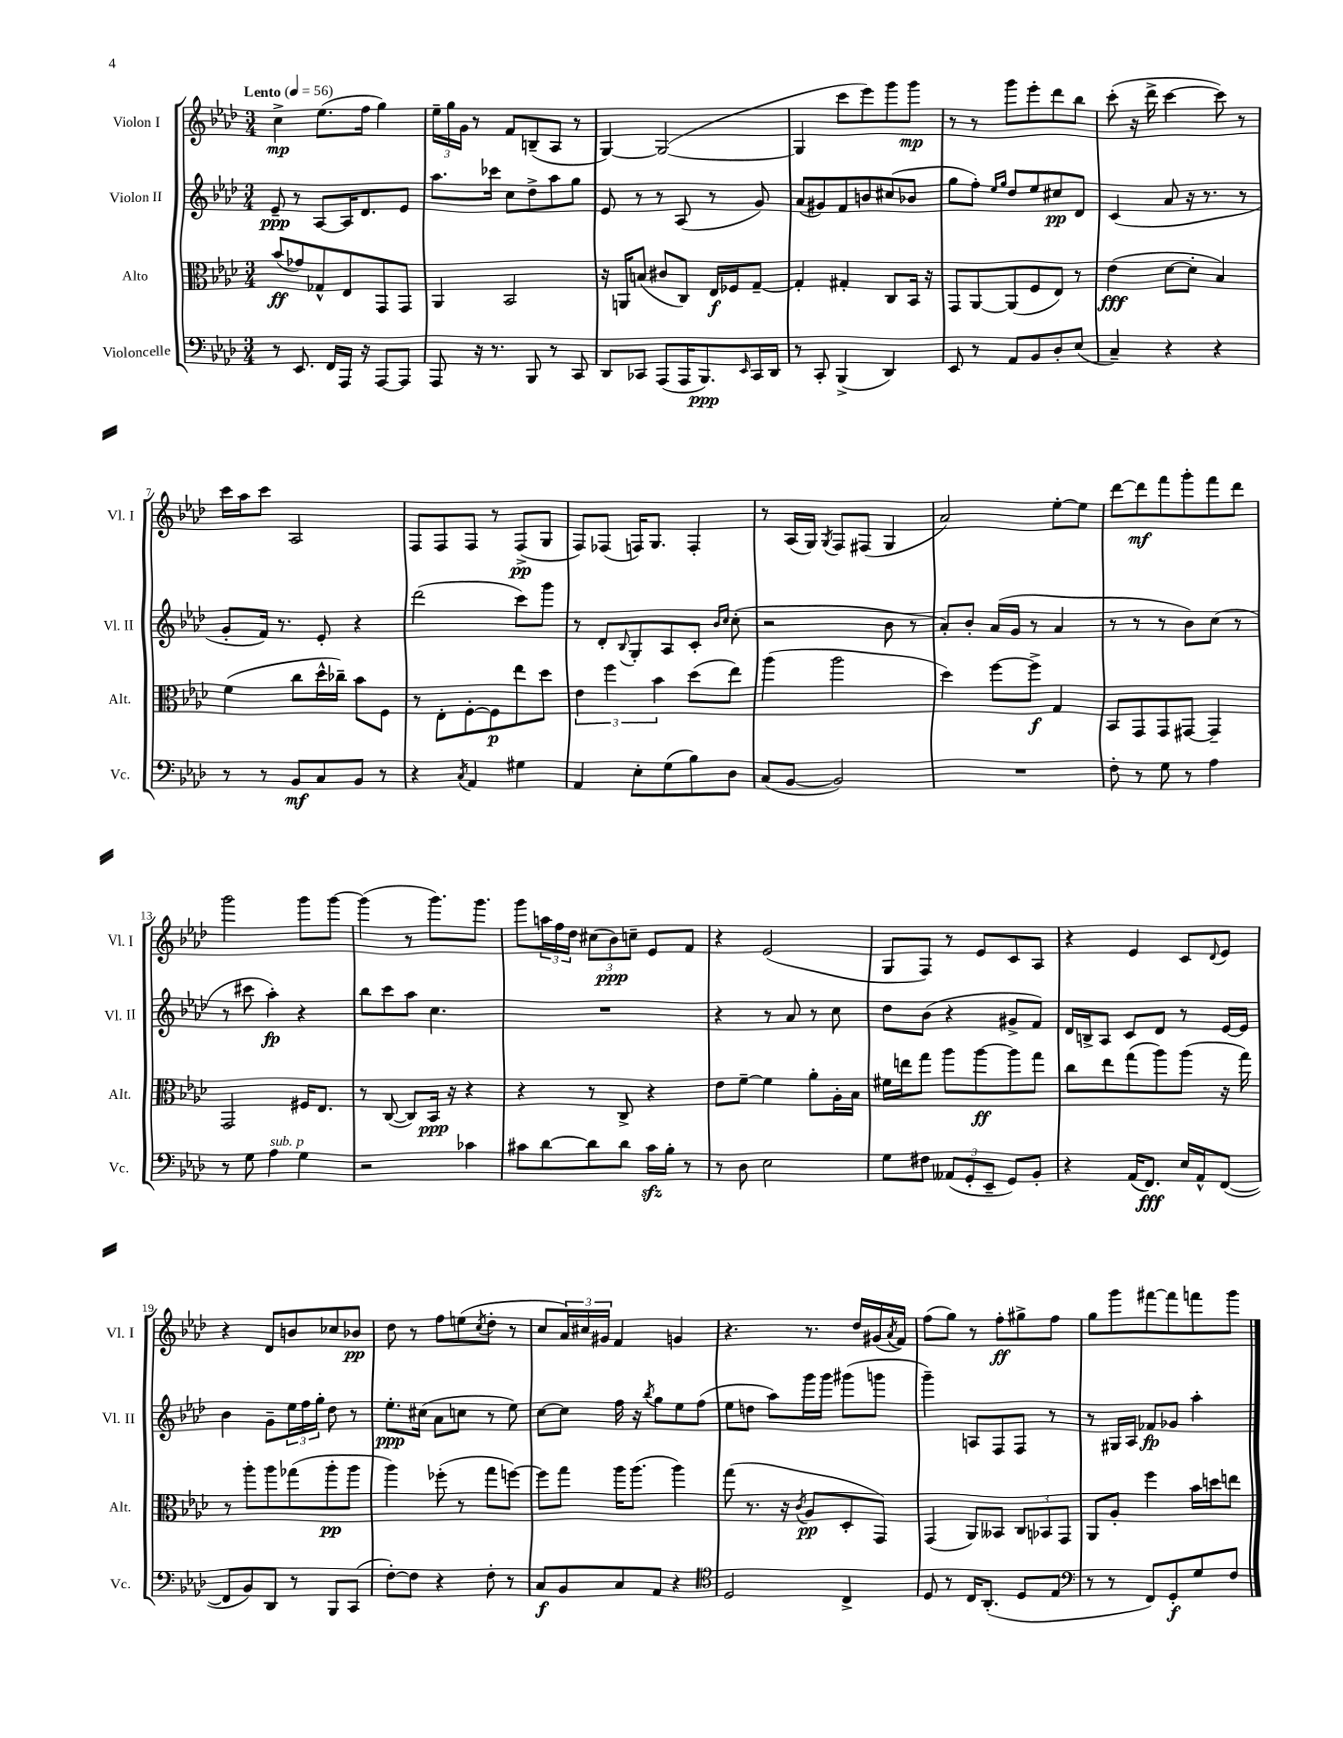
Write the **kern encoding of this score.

**kern	**kern	**kern	**kern
*staff4	*staff3	*staff2	*staff1
*clefF4	*clefC3	*clefG2	*clefG2
*k[b-e-a-d-]	*k[b-e-a-d-]	*k[b-e-a-d-]	*k[b-e-a-d-]
*M3/4	*M3/4	*M3/4	*M3/4
*MM56	*MM56	*MM56	*MM56
8r	(8b-	8e-~	4cc^
8.EE-	8g-)	8r	.
.	8G-^^	[8A-	(8.ee-
16FF	.	.	.
16AAA-	8E-	16A-]	.
16r	.	8.d-	16ff
[8AAA-	8GG	.	4gg)
8AAA-]	8GG	8e-	.
=	=	=	=
8AAA-	4AA-	8.aa-	24ee-~
.	.	.	24gg
.	.	.	24g
16r	.	.	8r
8.r	.	16ccc-	.
.	2BB-	8cc	8f
8BBB-	.	8dd-^	(8B~
8r	.	8aa-	8A-
8CC	.	8gg	8r
=	=	=	=
8DD-	16r	8e-	[4G)
.	16AA	.	.
8CC-	(8B	8r	.
(8AAA-	8c#	8r	(2G_
16AAA-	8C)	(8A-	.
8.BBB-)	.	.	.
.	16E-	8r	.
.	16F-	.	.
16qqEE-	.	.	.
16CC-	[8G~	8g)	.
16DD-	.	.	.
=	=	=	=
8r	4G']	(8a-	4G]
8CC'	.	8g#)	.
(4BBB-^	4G#'	8f	8ccc
.	.	8b	8eee-)
4DD-)	8C	(8cc#	8ggg
.	16BB-	8b-	8ggg
.	16r	.	.
=	=	=	=
8EE-	8GG	8gg	8r
8r	[8AA-	8ff')	8r
.	.	16qqee-	.
.	.	16qqgg	.
8AA-	(8AA-]	8dd-	8ggg
8BB-	8F	8ee-	8eee-'
8D-'	8E-)	8cc#	8ddd-
(8E-	8r	8d-	8bb-
=	=	=	=
4C~)	(4e-	(4c	(8ccc'
.	.	.	16r
.	.	.	16ddd-^
4r	[8d-	8a-	[4ccc
.	8d-']	16r	.
.	.	8.r	.
4r	4B-)	.	8ccc])
.	.	8r	8r
=	=	=	=
8r	(4f	8g'	16ccc
.	.	.	16aa-
8r	.	16f)	8ccc
.	.	8.r	.
8BB-	8cc	.	2A-
8C	16dd-^^	8e-'	.
.	16cc-~)	.	.
8BB-	8b-	4r	.
8r	8F	.	.
=	=	=	=
4r	8r	(2ddd-	8F
.	8E-'	.	8F
8qC	.	.	.
4AA-	[8F'	.	8F
.	8F]	.	8r
4G#	8ee-	8ccc)	(8F^
.	8dd-	8ggg	8G
=	=	=	=
4AA-	6e-	8r	8F)
.	.	8d-'	(8F-
.	6ff	.	.
.	.	8qqB-	.
8E-'	.	8G'	16F)
.	.	.	8.G
.	6b-	.	.
(8G	.	8A-	.
8B-)	(8dd-	8c'	4F'
.	.	16qqb-	.
.	.	16qqcc	.
8D-	8ee-)	(8cc'	.
=	=	=	=
(8C	(4aa-	2r	8r
[8BB-	.	.	(16A-
.	.	.	16G)
.	.	.	8qG
2BB-])	2aa-	.	8F
.	.	.	(8F#
.	.	8b-	4G
.	.	8r	.
=	=	=	=
2.r	4dd-)	8a-')	2a-)
.	.	8b-'	.
.	[8ff	(16a-	.
.	.	16g	.
.	8ff^]	8r	.
.	4G	4a-	[8ee-'
.	.	.	8ee-]
=	=	=	=
8F'	8BB-	8r	[8ddd-
8r	8GG	8r	8ddd-]
8G	8GG	8r	8fff
8r	[8GG#	8b-)	8ggg'
4A-	4GG#~]	(8cc	8fff
.	.	8r	8ddd-
=	=	=	=
8r	2GG	8r	2ggg
8G	.	8ccc#	.
4A-	.	4aa-')	.
4G	16F#	4r	8ggg
.	8.E-	.	.
.	.	.	[8ggg
=	=	=	=
2r	8r	8bb-	(4ggg]
.	([8C	8ccc	.
.	8C])	8aa-	8r
.	16BB-	4.cc	8.ggg)
.	16r	.	.
4c-	4r	.	.
.	.	.	8.ggg
=	=	=	=
8c#	4r	2.r	8ggg
[8d-	.	.	24aa
.	.	.	24ff
.	.	.	24dd-
8d-]	8r	.	(12cc#
.	.	.	12b-)
8d-	8C^	.	.
.	.	.	12cc~
16c#	4r	.	8e-
16B-'	.	.	.
8r	.	.	8f
=	=	=	=
8r	8e-	4r	4r
8D-	[8f~	.	.
2E-	4f]	8r	(2e-
.	.	8a-	.
.	8a-'	8r	.
.	16A-'	8cc	.
.	16B-	.	.
=	=	=	=
8G	16f#	8dd-	8G
.	16ee	.	.
8F#	8gg	(8b-	8F)
(12AA--	8aa-	4r	8r
12GG'	.	.	.
.	[8aa-	.	8e-
12EE-~	.	.	.
8GG)	8aa-]	8g#^	8c
8BB-'	8gg	8f)	8A-
=	=	=	=
4r	8cc	16d-	4r
.	.	16B^	.
.	8ee-	8A-	.
(16AA-	(8gg	8c	4e-
8.FF)	.	.	.
.	8aa-)	8d-	.
16E-	(8aa-	8r	8c
16AA-^^	.	.	.
.	.	.	8qqd-
([8FF	16r	[16e-	8e-
.	16gg)	16e-]	.
=	=	=	=
8FF]	8r	4b-	4r
8BB-)	8aa-'	.	.
8DD-	8aa-	8g~	8d-
8r	(8gg-	24ee-	8b
.	.	24ff	.
.	.	24gg'	.
8BBB-	8aa-'	8dd-	8cc-
(8CC	8aa-	8r	8b-
=	=	=	=
[8F')	4aa-)	8.ee-'	8dd-
8F]	.	.	8r
.	.	(16cc#	.
4r	(8ff-'	8a-	8ff
.	8r	8cc	(8ee
.	.	.	8qcc
8F'	8gg	8r	8dd-'
8r	[8ff)	8ee-)	8r
=	=	=	=
8C	8ff]	[8cc	8cc
8BB-	8gg	8cc]	24a-)
.	.	.	24cc#
.	.	.	24g#
8C	16aa-	16ff	4f
.	(8.aa-	16r	.
.	.	8qbb-	.
8AA-	.	8gg	.
4r	4aa-)	8ee-	4g
.	.	(8ff	.
=	=	=	=
*clefC4	*	*	*
2D-	(8gg	8ee-	4.r
.	8.r	8dd	.
.	.	8aa-)	.
.	16r	.	.
.	8qc	.	.
.	8A-	16ggg	8.r
.	.	16ggg	.
4C^	8D-'	(8ggg#	.
.	.	.	16dd-
.	8GG)	8ggg	(16g#
.	.	.	8qa-
.	.	.	16f)
=	=	=	=
8D-	(4GG	4ggg~)	(8ff
8r	.	.	8gg)
16C	8AA-)	8A	8r
(8.AA-'	.	.	.
.	8BB--	8F	8ff'
8D-	12C	8F	8gg#^
.	12BB-	.	.
8E-	.	8r	8ff
.	12GG	.	.
=	=	=	=
*clefF4	*	*	*
8r	8AA-	8r	8gg
8r	8A-'	16G#	8ggg
.	.	16A-	.
8FF)	4ff	8f-	[8fff#
8GG'	.	8g-	8fff#]
8G	16b-	4aa-'	8fff
.	16dd	.	.
8F	8ee	.	8ggg
==	==	==	==
*-	*-	*-	*-
